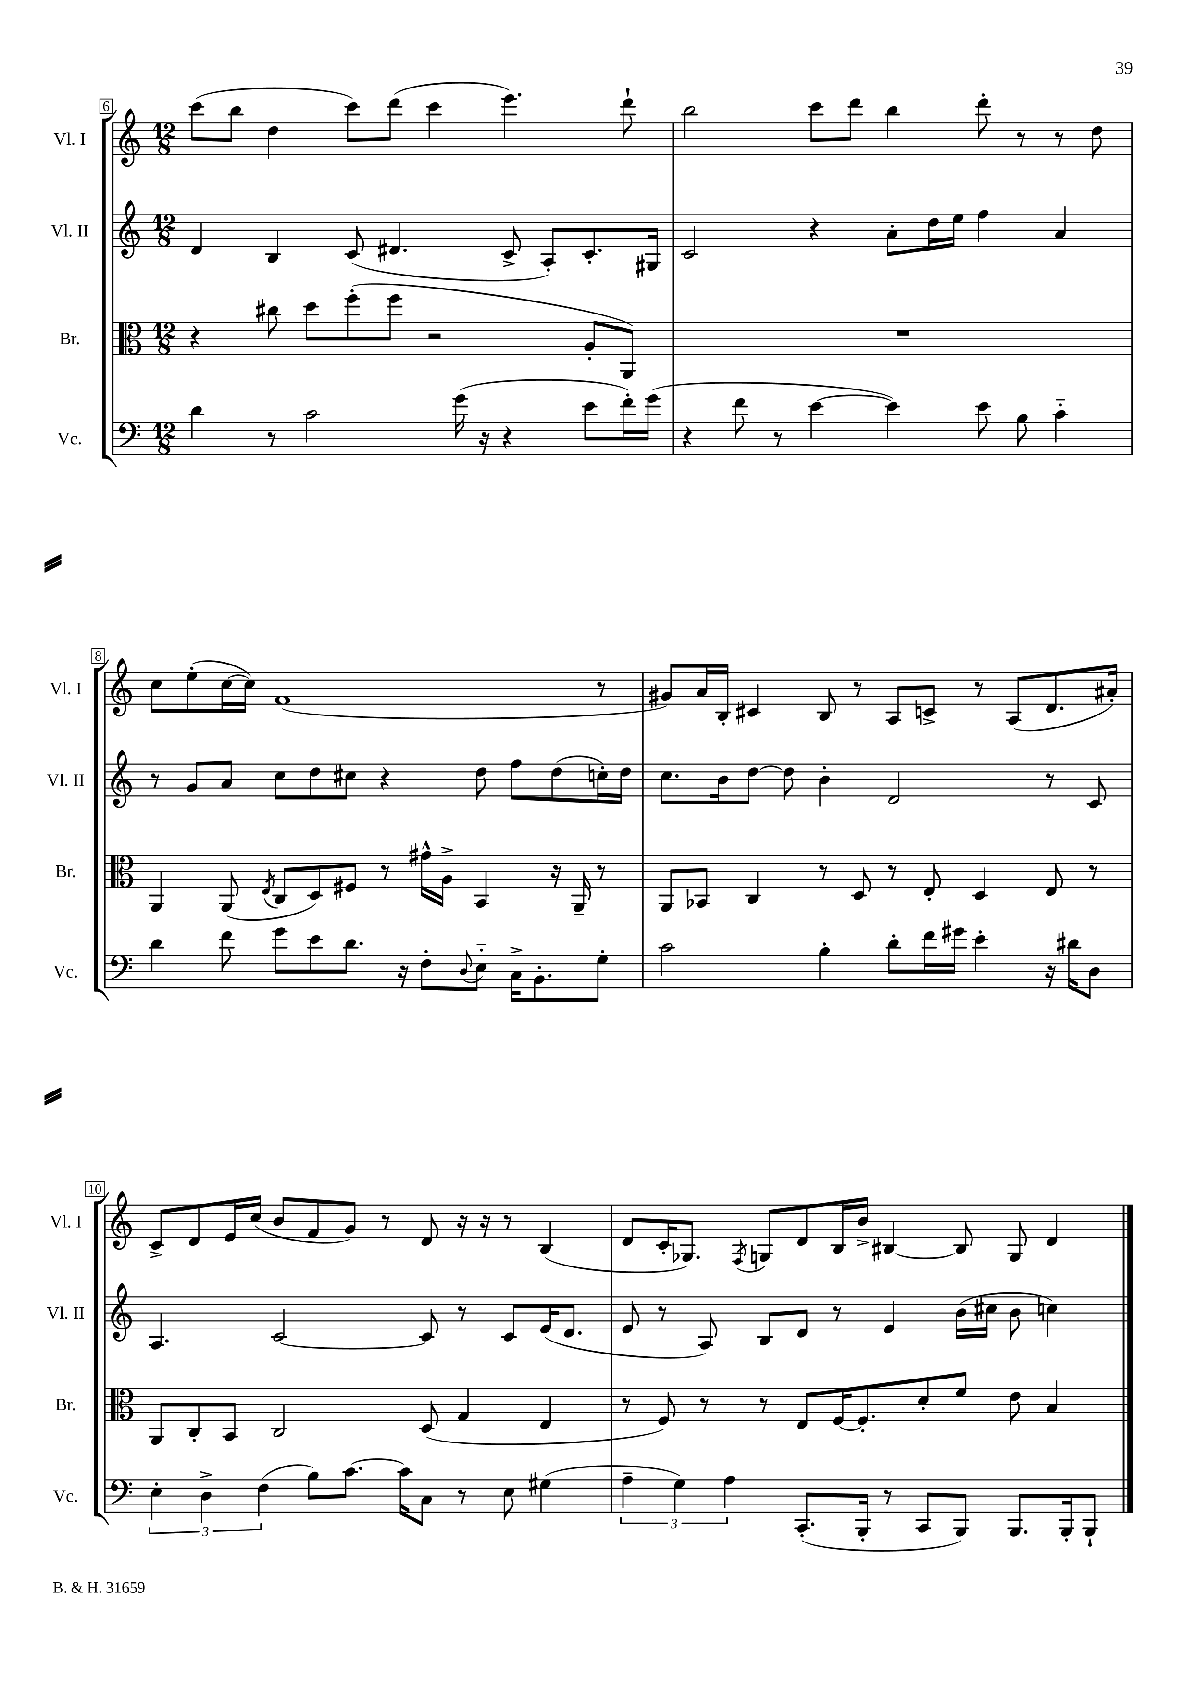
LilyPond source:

<<
\new StaffGroup <<
\new Staff = "s0" \with { instrumentName = "Vl. I" shortInstrumentName = "Vl. I" } {
    \clef treble \key c \major \numericTimeSignature \time 12/8
    c'''8( b''8 d''4 c'''8) d'''8( c'''4 e'''4.) d'''8-! |
    b''2 c'''8 d'''8 b''4 d'''8-. r8 r8 d''8 |
    c''8 e''8-.( c''16~ c''16) f'1( r8 |
    gis'8) a'16 b16-. cis'4 b8 r8 a8 c'8-> r8 a8( d'8. ais'16-.) |
    c'8-> d'8 e'16 c''16( b'8 f'8 g'8) r8 d'8 r16 r16 r8 b4( |
    d'8 c'16-. ges8.) \acciaccatura { f8 } g8 d'8 b16 b'16-> bis4~ bis8 g8 d'4 \bar "|." |
}
\new Staff = "s1" \with { instrumentName = "Vl. II" shortInstrumentName = "Vl. II" } {
    \clef treble \key c \major \numericTimeSignature \time 12/8
    d'4 b4 c'8( dis'4. c'8-> a8-.) c'8.-. gis16 |
    c'2 r4 a'8-. d''16 e''16 f''4 a'4 |
    r8 g'8 a'8 c''8 d''8 cis''8 r4 d''8 f''8 d''8( c''16-.) d''16 |
    c''8. b'16 d''8~ d''8 b'4-. d'2 r8 c'8 |
    a4. c'2~ c'8 r8 c'8 e'16( d'8. |
    e'8 r8 a8) b8 d'8 r8 e'4 b'16( cis''16 b'8 c''4) \bar "|." |
}
\new Staff = "s2" \with { instrumentName = "Br." shortInstrumentName = "Br." } {
    \clef alto \key c \major \numericTimeSignature \time 12/8
    r4 cis''8 d''8 f''8-.( f''8 r2 a8-. a,8) |
    R1. |
    a,4 a,8( \acciaccatura { e8 } c8 d8) fis8 r8 gis'16-^ a16-> b,4 r16 a,16-- r8 |
    a,8 bes,8 c4 r8 d8 r8 e8-. d4 e8 r8 |
    a,8 c8-. b,8 c2 d8( g4 e4 |
    r8 f8) r8 r8 e8 f16~ f8.-. d'8-. f'8 e'8 b4 \bar "|." |
}
\new Staff = "s3" \with { instrumentName = "Vc." shortInstrumentName = "Vc." } {
    \clef bass \key c \major \numericTimeSignature \time 12/8
    d'4 r8 c'2 g'16( r16 r4 e'8 f'16-.) g'16( |
    r4 f'8 r8 e'4~ e'4) e'8 b8 c'4-_ |
    d'4 f'8 g'8 e'8 d'8. r16 f8-. \appoggiatura { d8 } e8-_ c16-> b,8.-. g8-. |
    c'2 b4-. d'8-. f'16 gis'16 e'4-. r16 dis'16 d8 |
    \tuplet 3/2 { e4-. d4-> f4( } b8) c'8.~ c'16 c8 r8 e8 gis4( |
    \tuplet 3/2 { a4-- g4) a4 } c,8.-.( b,,16-. r8 c,8 b,,8) b,,8. b,,16-. b,,8-! \bar "|." |
}
>>
>>
\layout { \context { \Score currentBarNumber = #6 \override BarNumber.stencil = #(make-stencil-boxer 0.1 0.3 ly:text-interface::print) } }
